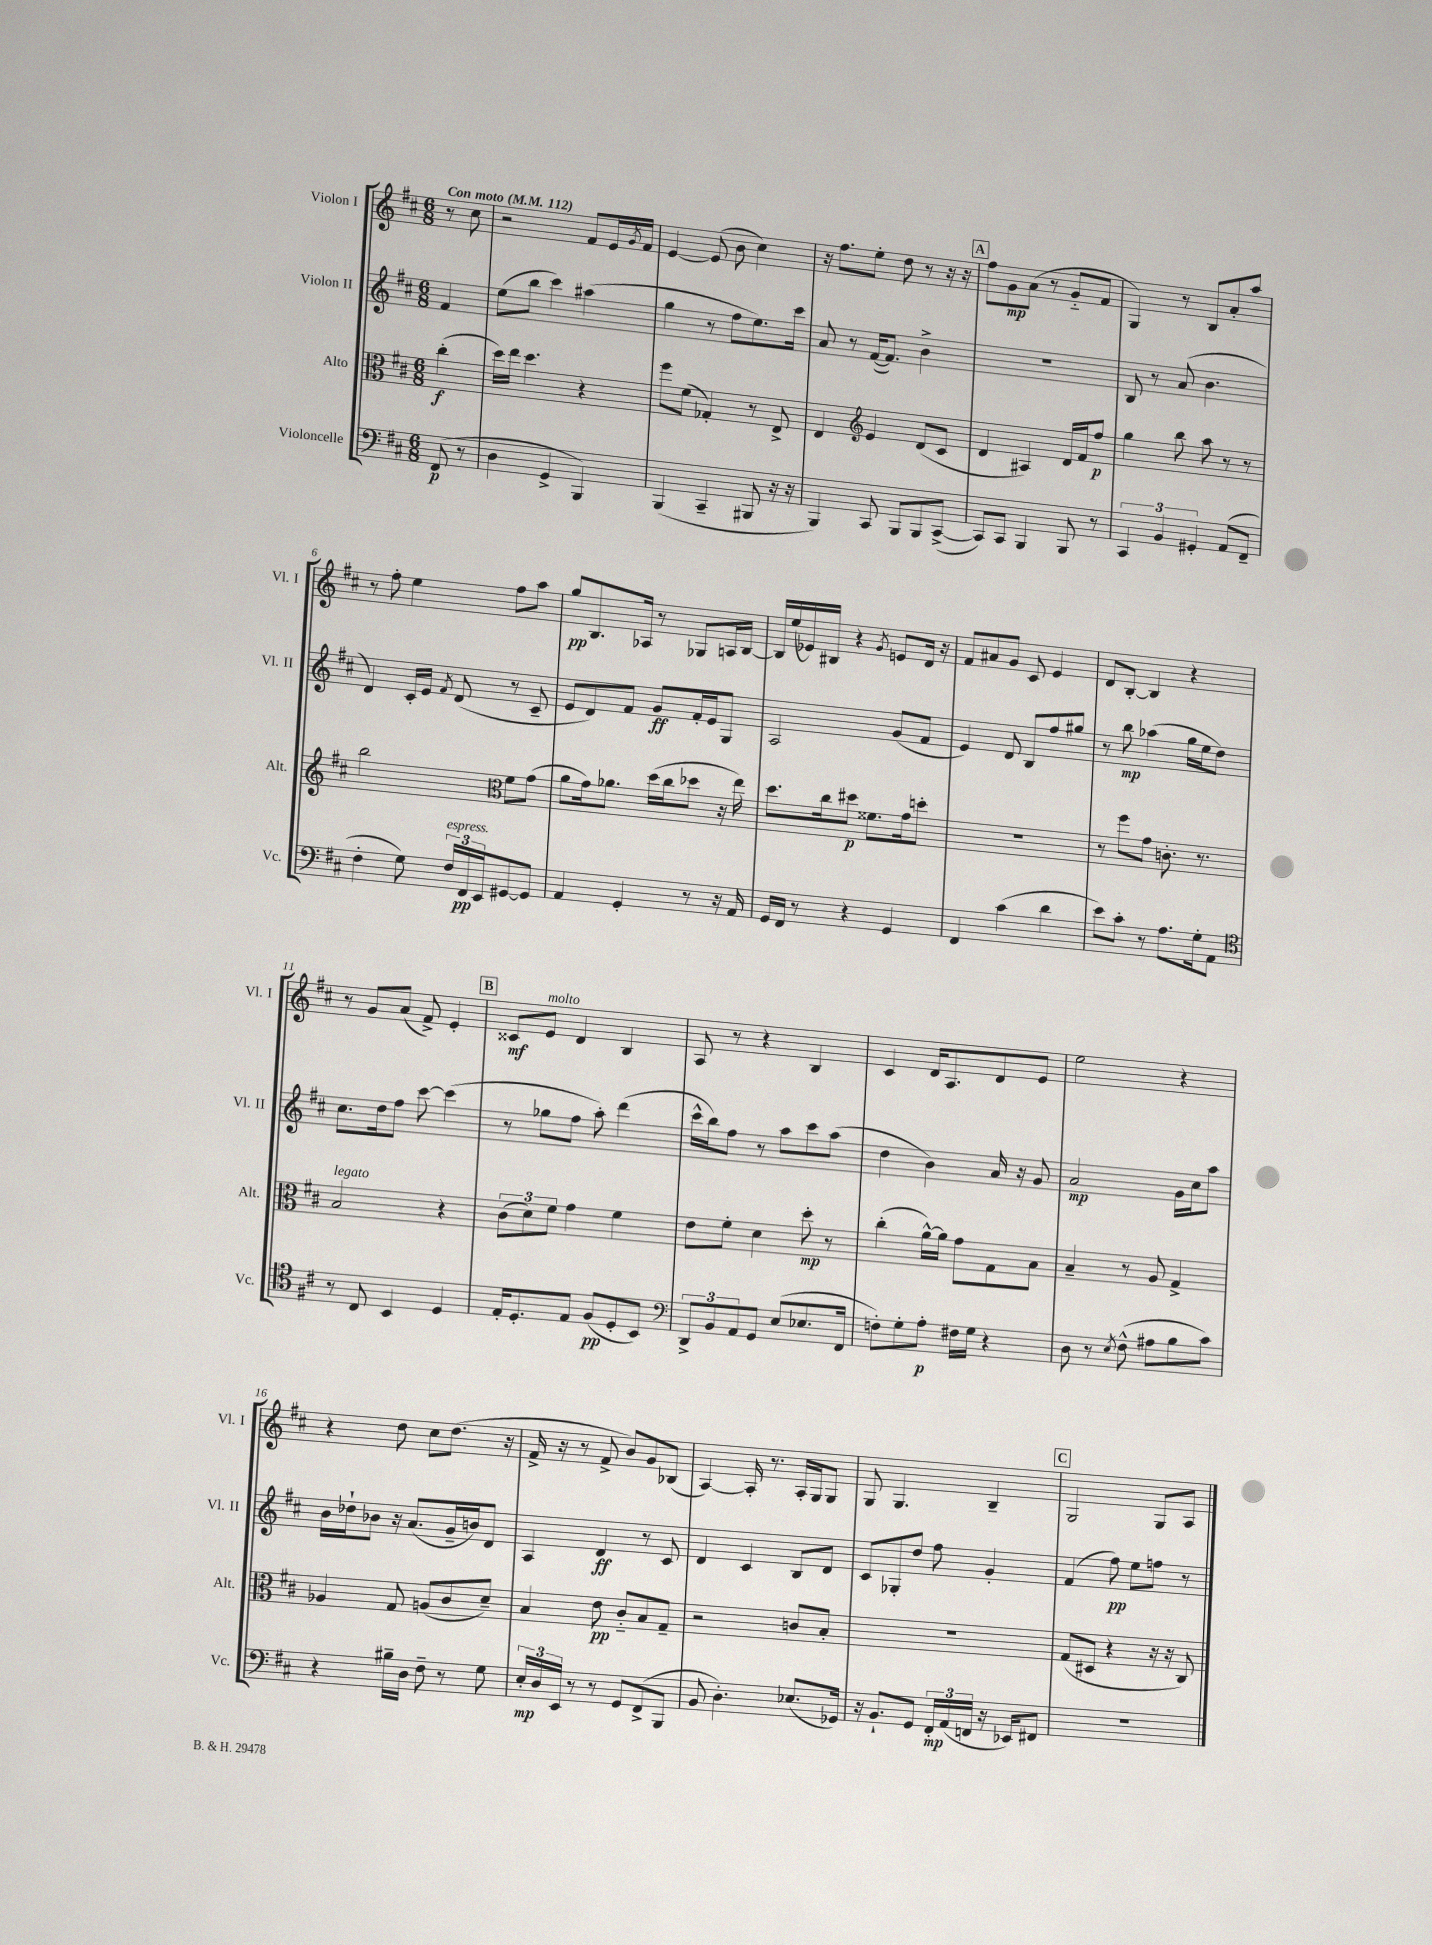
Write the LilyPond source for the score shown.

<<
\new StaffGroup <<
\new Staff = "s0" \with { instrumentName = "Violon I" shortInstrumentName = "Vl. I" } {
    \clef treble \key d \major \numericTimeSignature \time 6/8 \partial 4 \tempo "Con moto" 4 = 112
    r8 cis''8 |
    r2 fis'8 e'16 \acciaccatura { g'8 } fis'16 |
    e'4~ e'8( b'8 cis''4) |
    r16 fis''8. e''8-. d''8 r8 r16 r16 |
    \mark \markup { \box "A" } fis''8 g'8\mp a'8( r8 g'8-_ fis'8 |
    g4) r8 b8 a'8-. a''8 |
    r8 fis''8-. e''4 fis''8 a''8 |
    g''8\pp b8. aes16 r8 ges8 a16 b16~ |
    b16 e''16( ees'16) bis16 r4 \acciaccatura { g'8 } e'8 d'16 r16 |
    fis'8 ais'8 g'8 cis'8 e'4 |
    d'8 b8~-. b4 r4 |
    r8 g'8 a'8( fis'8->) e'4-. |
    \mark \markup { \box "B" } cisis'8\mf e'8^\markup { \italic "molto" } d'4 b4 |
    a8 r8 r4 b4 |
    cis'4 d'16 a8. d'8 e'8 |
    e''2 r4 |
    r4 d''8 cis''8 d''8.( r16 |
    fis'16-> r16 r8 fis'8-> b'8) g'8 bes8( |
    a4~) a16-. r8. a16-. g16 g8 |
    g8 g4. b4-- |
    \mark \markup { \box "C" } g2 g8 a8 \bar "|." |
}
\new Staff = "s1" \with { instrumentName = "Violon II" shortInstrumentName = "Vl. II" } {
    \clef treble \key d \major \numericTimeSignature \time 6/8 \partial 4
    fis'4 |
    e''8( b''8 cis'''4) ais''4( |
    g''4 r8 fis''8 e''8.) cis'''16 |
    a'8 r8 fis'16~( fis'8.) b'4-> |
    \mark \markup { \box "A" } R2. |
    b8 r8 a'8( b'4. |
    d'4) cis'16-. e'16 \acciaccatura { fis'8 } d'8( r8 cis'8-- |
    e'8 d'8) fis'8 g'8\ff fis'16-. e'16 g8 |
    a2 g'8( fis'8 |
    e'4) d'8 b8 fis''8 gis''8 |
    r8 b''8\mp aes''4( g''16 e''16 d''8) |
    cis''8. d''16 fis''8 cis'''8~ cis'''4( |
    \mark \markup { \box "B" } r8 ges''8 fis''8 a''8-.) d'''4( |
    cis'''16-^ b''16) fis''8 r8 a''8 cis'''8 a''8( |
    d''4 b'4) a'16 r16 g'8 |
    a'2\mp g'16 cis''16 a''8 |
    b'16 des''16-! bes'8 r16 a'8.( g'16-- b'16) d'8 |
    a4 d'4\ff r8 cis'8 |
    d'4 cis'4 b8 d'8 |
    cis'8 ges8-. d''8 fis''8 g'4-. |
    \mark \markup { \box "C" } fis'4( fis''8\pp) e''8 f''8 r8 \bar "|." |
}
\new Staff = "s2" \with { instrumentName = "Alto" shortInstrumentName = "Alt." } {
    \clef alto \key d \major \numericTimeSignature \time 6/8 \partial 4
    cis''4-.\f( |
    d''16) e''16 d''4. r4 |
    fis''8 fis'8( ges4-.) r8 e8-> |
    e4 \clef treble e'4 d'8( cis'8 |
    \mark \markup { \box "A" } d'4 ais4) d'16 fis'16 fis''8\p |
    g''4 b''8 a''8 r8 r8 |
    b''2 \clef alto fis'8 g'8( |
    a'8 g'16) aes'8. d''16( cis''16 des''8 r16 e''16) |
    d''8. cis''16 dis''8\p fisis'8. g'16 d''8-. |
    R2. |
    r8 fis''8 g'8 c'8.-. r8. |
    b2^\markup { \italic "legato" } r4 |
    \mark \markup { \box "B" } \tuplet 3/2 { cis'8( d'8) fis'8 } g'4 fis'4 |
    e'8 fis'8-. d'4 d''8-.\mp r8 |
    cis''4-.( a'16~-^) a'16 g'8 g8 b8 |
    b4-- r8 a8 g4-> |
    aes4 g8 a8( cis'8 d'8--) |
    b4 e'8\pp cis'8-_ b8 g8-- |
    r2 c'8 b8-. |
    R2. |
    \mark \markup { \box "C" } g8( dis8 r4 r16 r16 cis8) \bar "|." |
}
\new Staff = "s3" \with { instrumentName = "Violoncelle" shortInstrumentName = "Vc." } {
    \clef bass \key d \major \numericTimeSignature \time 6/8 \partial 4
    fis,8\p( r8 |
    d4 g,4-> b,,4) |
    b,,4( cis,4-- bis,,8 r16 r16 |
    b,,4) cis,8 b,,8 b,,8 cis,8~->( |
    \mark \markup { \box "A" } cis,8) cis,8 b,,4 b,,8 r8 |
    \tuplet 3/2 { cis,4 b,4 gis,4-. } a,8( fis,8-- |
    fis4-. g8) \tuplet 3/2 { fis16^\markup { \italic "espress." } fis,16\pp e,16 } gis,8~ gis,8 |
    a,4 g,4-. r8 r16 a,16 |
    g,16 fis,16 r8 r4 g,4 |
    fis,4 cis'4( d'4 |
    e'8) cis'8-. r8 a8. g16-. a,8 |
    \clef tenor r8 cis8 b,4 d4 |
    \mark \markup { \box "B" } e16-. d8.-. e8 fis8\pp( d8-. b,8) |
    \clef bass \tuplet 3/2 { d,8-> b,8 a,8 } g,8 e8( ees8. fis,16 |
    f8-.) g8-. a8-.\p fis16 g16 r4 |
    d8 r8 \acciaccatura { e8 } fis8-^( ais8 b8 cis'8) |
    r4 bis16-- d16 fis8-- r8 g8 |
    \tuplet 3/2 { e16-.\mp d16 e,16 } r8 r8 g,8 fis,8->( b,,8 |
    b,8 d4.-.) ees8.( ges,16) |
    r16 b,8.-! g,8 \tuplet 3/2 { fis,16-.\mp a,16( f,16 } r16 ees,16) fis,8 |
    \mark \markup { \box "C" } R2. \bar "|." |
}
>>
>>
